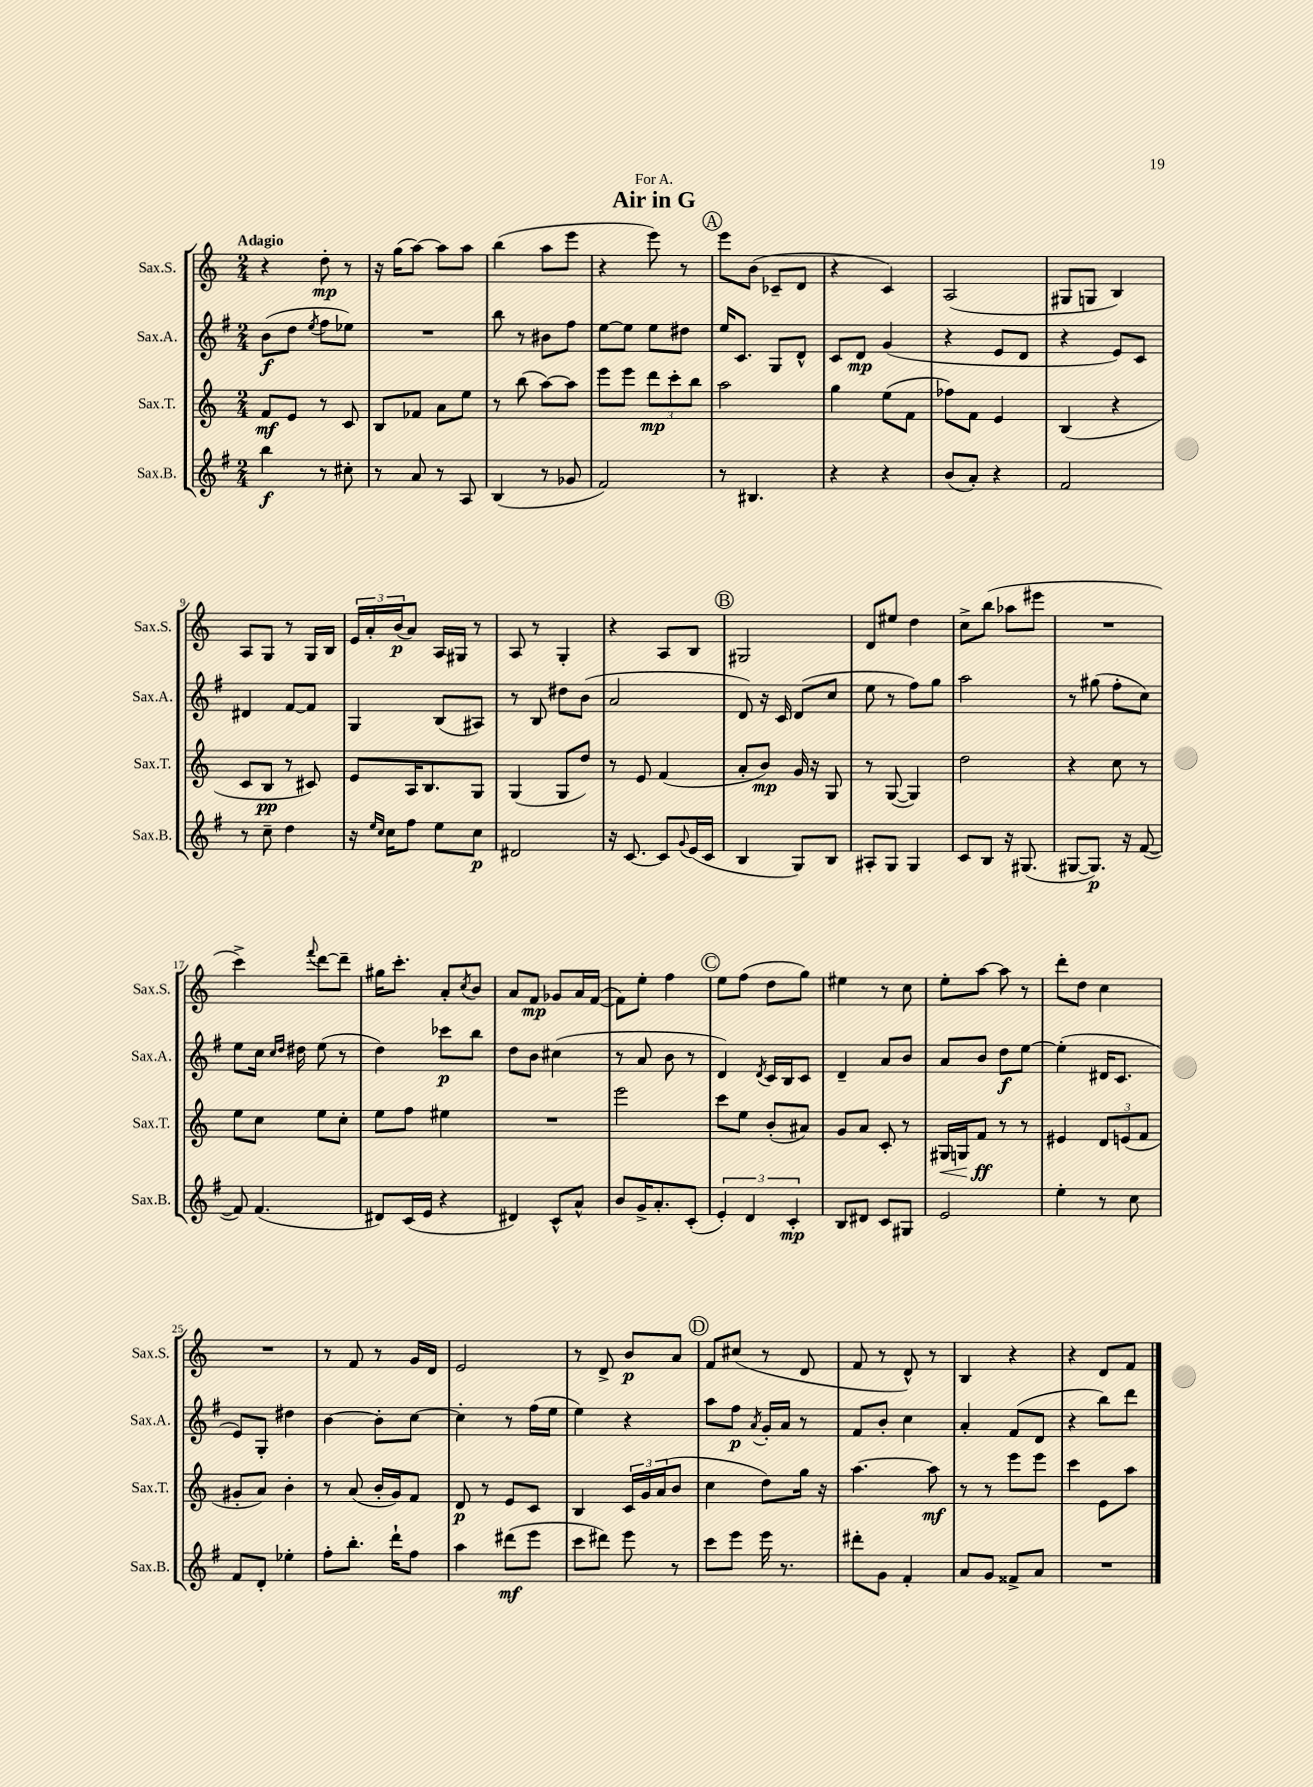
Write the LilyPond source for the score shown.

\header { title = "Air in G" dedication = "For A." }
<<
\new StaffGroup <<
\new Staff = "s0" \with { instrumentName = "Sax.S." shortInstrumentName = "Sax.S." } {
    \clef treble \key c \major \numericTimeSignature \time 2/4 \tempo "Adagio"
    r4 d''8-.\mp r8 |
    r16 g''16( a''8~) a''8 a''8 |
    b''4( a''8 e'''8 |
    r4 e'''8) r8 |
    \mark \markup { \circle "A" } e'''8 b'8( ces'8-- d'8 |
    r4 c'4) |
    a2( |
    gis8 g8 b4) |
    a8 g8 r8 g16 b16 |
    \tuplet 3/2 { e'16 a'16-. b'16\p( } a'8) a16 gis16 r8 |
    a8 r8 g4-. |
    r4 a8 b8 |
    \mark \markup { \circle "B" } gis2 |
    d'8 eis''8 d''4 |
    c''8-> b''8( aes''8 eis'''8 |
    R2 |
    c'''4->) \appoggiatura { f'''8 } d'''8~ d'''8-- |
    gis''16 c'''8.-. a'8-. \acciaccatura { c''8 } b'8 |
    a'8 f'8\mp ges'8 a'16 f'16~( |
    f'8) e''8-. f''4 |
    \mark \markup { \circle "C" } e''8 f''8( d''8 g''8) |
    eis''4 r8 c''8 |
    e''8-. a''8~ a''8 r8 |
    d'''8-. d''8 c''4 |
    R2 |
    r8 f'8 r8 g'16 d'16 |
    e'2 |
    r8 d'8-> b'8\p a'8 |
    \mark \markup { \circle "D" } f'8 cis''8( r8 d'8 |
    f'8 r8 d'8-^) r8 |
    b4 r4 |
    r4 d'8 f'8 \bar "|." |
}
\new Staff = "s1" \with { instrumentName = "Sax.A." shortInstrumentName = "Sax.A." } {
    \clef treble \key g \major \numericTimeSignature \time 2/4
    b'8\f( d''8 \acciaccatura { e''8 } fis''8 ees''8) |
    R2 |
    b''8 r8 bis'8 fis''8 |
    e''8~ e''8 e''8 dis''8 |
    \mark \markup { \circle "A" } e''16 c'8. g8 d'8-^ |
    c'8 d'8\mp g'4( |
    r4 e'8 d'8 |
    r4 e'8) c'8 |
    dis'4 fis'8~ fis'8 |
    g4 b8( ais8) |
    r8 b8 dis''8 b'8( |
    a'2 |
    \mark \markup { \circle "B" } d'8) r16 c'16 d'8( c''8 |
    e''8 r8 fis''8) g''8 |
    a''2 |
    r8 gis''8( fis''8-. c''8) |
    e''8 c''16 \grace { c''16 d''16 } dis''16 e''8( r8 |
    d''4) ces'''8\p b''8 |
    d''8 b'8 cis''4( |
    r8 a'8 b'8 r8 |
    \mark \markup { \circle "C" } d'4) \acciaccatura { d'8 } c'16 b16 c'8 |
    d'4-- a'8 b'8 |
    a'8 b'8 d''8\f e''8~ |
    e''4-.( dis'16 c'8. |
    e'8) g8-. dis''4 |
    b'4~ b'8-. c''8~ |
    c''4-. r8 fis''16( e''16 |
    e''4) r4 |
    \mark \markup { \circle "D" } a''8 fis''8\p \acciaccatura { a'8 } g'16-. a'16 r8 |
    fis'8 b'8-. c''4 |
    a'4-. fis'8( d'8 |
    r4 b''8) d'''8 \bar "|." |
}
\new Staff = "s2" \with { instrumentName = "Sax.T." shortInstrumentName = "Sax.T." } {
    \clef treble \key c \major \numericTimeSignature \time 2/4
    f'8\mf e'8 r8 c'8 |
    b8 fes'8 a'8 e''8 |
    r8 b''8( a''8~) a''8 |
    e'''8 e'''8 \tuplet 3/2 { d'''8\mp c'''8-. b''8 } |
    \mark \markup { \circle "A" } a''2 |
    g''4 e''8( f'8 |
    fes''8) f'8 e'4 |
    b4( r4 |
    c'8 b8\pp r8 cis'8) |
    e'8 a16 b8. g8 |
    g4( g8 d''8) |
    r8 e'8 f'4( |
    \mark \markup { \circle "B" } a'8-. b'8\mp) g'16 r16 g8 |
    r8 g8~( g4) |
    d''2 |
    r4 c''8 r8 |
    e''8 c''8 e''8 c''8-. |
    e''8 f''8 eis''4 |
    R2 |
    e'''2 |
    \mark \markup { \circle "C" } c'''8 e''8 b'8-.( ais'8) |
    g'8 a'8 c'8-. r8 |
    gis16\< g16 f'8\ff\! r8 r8 |
    eis'4 \tuplet 3/2 { d'8 e'8( f'8 } |
    gis'8-. a'8) b'4-. |
    r8 a'8( b'16-. g'16) f'8 |
    d'8\p r8 e'8 c'8 |
    b4 \tuplet 3/2 { c'16 g'16 a'16( } b'8 |
    \mark \markup { \circle "D" } c''4 d''8) g''16 r16 |
    a''4.~ a''8\mf |
    r8 r8 e'''8 e'''8 |
    c'''4 e'8 a''8 \bar "|." |
}
\new Staff = "s3" \with { instrumentName = "Sax.B." shortInstrumentName = "Sax.B." } {
    \clef treble \key g \major \numericTimeSignature \time 2/4
    b''4\f r8 cis''8-. |
    r8 a'8 r8 a8 |
    b4( r8 ges'8 |
    fis'2) |
    \mark \markup { \circle "A" } r8 bis4. |
    r4 r4 |
    b'8( a'8-.) r4 |
    fis'2 |
    r8 c''8-- d''4 |
    r16 \grace { e''16 c''16 } c''16 fis''8 e''8 c''8\p |
    dis'2 |
    r16 c'8.~ c'8 \appoggiatura { g'8 } e'16( c'16 |
    \mark \markup { \circle "B" } b4 g8) b8 |
    ais8-. g8 g4 |
    c'8 b8 r16 gis8.( |
    gis8~ gis8.\p) r16 fis'8~( |
    fis'8) fis'4.( |
    dis'8) c'16( e'16 r4 |
    dis'4) c'8-^ a'8-^ |
    b'8 g'16-> a'8.-. c'8-.( |
    \mark \markup { \circle "C" } \tuplet 3/2 { e'4-.) d'4 c'4-.\mp } |
    b8 dis'8 c'8 gis8 |
    e'2 |
    e''4-. r8 c''8 |
    fis'8 d'8-. ees''4-. |
    fis''8-. b''8.-. d'''16-! fis''8 |
    a''4 dis'''8\mf( e'''8 |
    c'''8 dis'''8) e'''8 r8 |
    \mark \markup { \circle "D" } c'''8 e'''8 e'''16 r8. |
    dis'''8-. g'8 fis'4-. |
    a'8 g'8 fisis'8-> a'8 |
    R2 \bar "|." |
}
>>
>>
